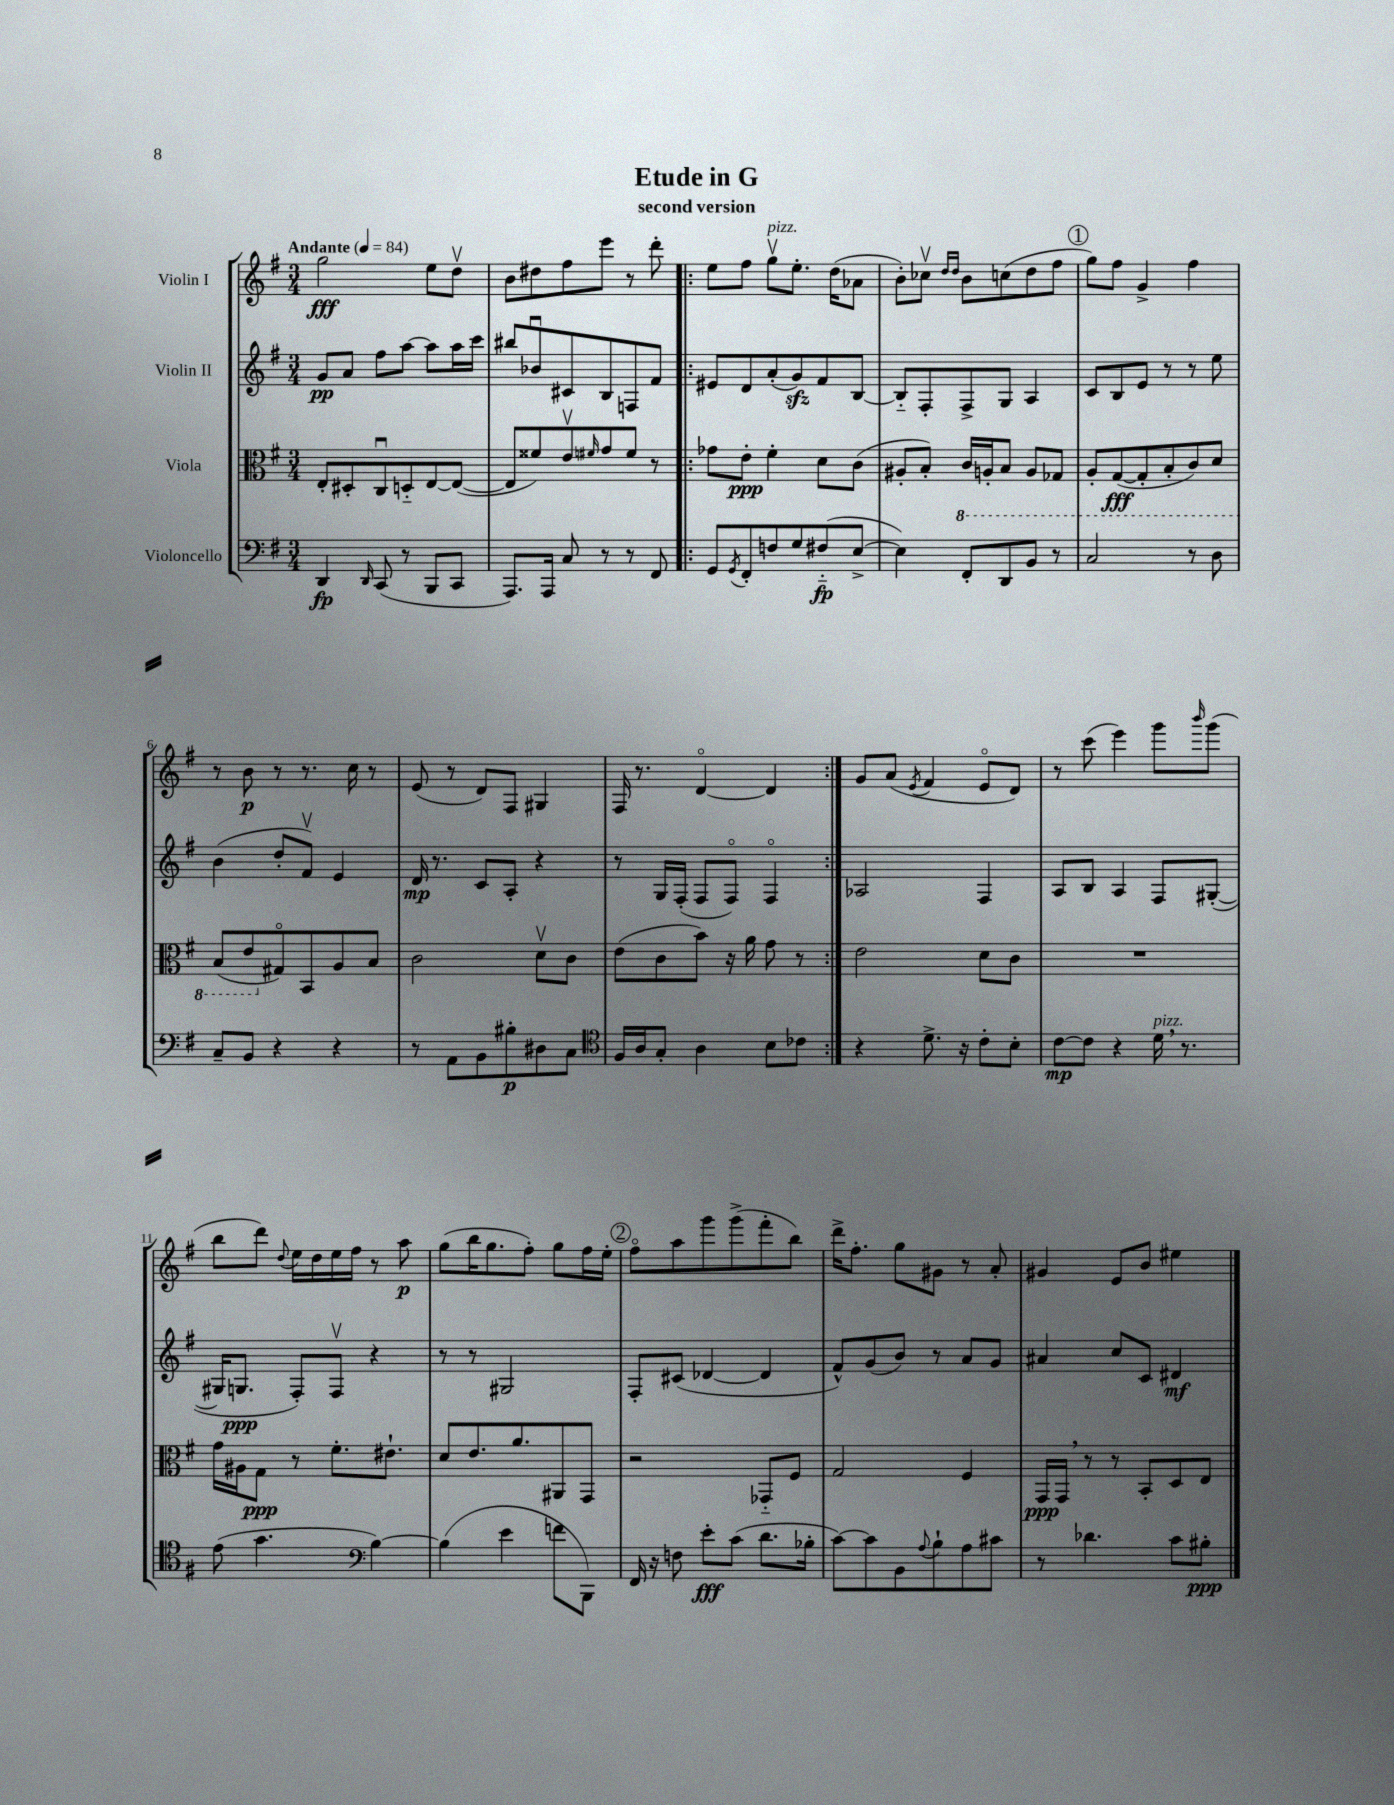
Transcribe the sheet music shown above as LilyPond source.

\header { title = "Etude in G" subtitle = "second version" }
<<
\new StaffGroup <<
\new Staff = "s0" \with { instrumentName = "Violin I" } {
    \clef treble \key g \major \numericTimeSignature \time 3/4 \tempo "Andante" 4 = 84
    g''2\fff e''8 d''8\upbow |
    b'8 dis''8 fis''8 e'''8 r8 d'''8-. |
    \repeat volta 2 { e''8 fis''8 g''8\upbow^\markup { \italic "pizz." } e''8.-. d''16( aes'8 |
    b'8-.) ces''8\upbow \grace { d''16 d''16 } b'8 c''8( d''8 fis''8 |
    \mark \markup { \circle "1" } g''8) fis''8 g'4-> fis''4 |
    r8 b'8\p r8 r8. c''16 r8 |
    e'8( r8 d'8) fis8 gis4 |
    fis16 r8. d'4~\flageolet d'4 | }
    g'8 a'8( \acciaccatura { e'8 } fis'4 e'8\flageolet d'8) |
    r8 c'''8( e'''4) g'''8 \grace { b'''16 } g'''8( |
    b''8 d'''8) \appoggiatura { d''8 } e''16 d''16 e''16 fis''16 r8 a''8\p |
    g''8( b''16 g''8. fis''8-.) g''8 fis''16 e''16-. |
    \mark \markup { \circle "2" } fis''8\flageolet a''8 g'''8 g'''8->( fis'''8-. b''8) |
    d'''16-> fis''8.-. g''8 gis'8 r8 a'8-. |
    gis'4 e'8 b'8 eis''4 \bar "|." |
}
\new Staff = "s1" \with { instrumentName = "Violin II" } {
    \clef treble \key g \major \numericTimeSignature \time 3/4
    g'8\pp a'8 fis''8 a''8~ a''8 a''16 c'''16 |
    bis''8 bes'8\downbow cis'8 b8 f8 fis'8 |
    \repeat volta 2 { eis'8 d'8 a'8-.( g'8\sfz) fis'8 b8~ |
    b8-_ fis8-. fis8-> g8 a4 |
    \mark \markup { \circle "1" } c'8 b8 e'8 r8 r8 e''8 |
    b'4( d''8-. fis'8\upbow) e'4 |
    d'16\mp r8. c'8 a8-. r4 |
    r8 g16 fis16-.( fis8 fis8\flageolet) fis4\flageolet | }
    aes2 fis4 |
    a8 b8 a4 fis8 gis8~-.( |
    gis16 g8.\ppp fis8-.) fis8\upbow r4 |
    r8 r8 gis2 |
    \mark \markup { \circle "2" } fis8-. cis'8( des'4~ des'4 |
    fis'8-^) g'8( b'8) r8 a'8 g'8 |
    ais'4 c''8 c'8 dis'4\mf \bar "|." |
}
\new Staff = "s2" \with { instrumentName = "Viola" } {
    \clef alto \key g \major \numericTimeSignature \time 3/4
    e8-. dis8-. c8\downbow d8-_ e8~ e8~( |
    e8 fisis'8) e'8\upbow \grace { fis'16 } g'8 fis'8 r8 |
    \repeat volta 2 { ges'8 e'8-.\ppp fis'4-. d'8 c'8( |
    ais8-. b8-.) \ottava #-1 c16 a,!16-. b,8 a,8 ges,8 |
    \mark \markup { \circle "1" } a,8-. g,8~\fff( g,8-. b,8-. c8) d8 |
    b,8( e8 \ottava #0 gis8\flageolet) b,8 a8 b8 |
    c'2 d'8\upbow c'8 |
    e'8( c'8 b'8) r16 a'16 g'8 r8 | }
    e'2 d'8 c'8 |
    R2. |
    g'16 ais16 g8\ppp r8 fis'8.-. eis'8.-! |
    d'8 e'8. a'8. ais,8 g,8 |
    \mark \markup { \circle "2" } r2 ges,8-_ fis8 |
    g2 fis4 |
    g,16\ppp g,16 \breathe r8 r8 b,8-. d8 e8 \bar "|." |
}
\new Staff = "s3" \with { instrumentName = "Violoncello" } {
    \clef bass \key g \major \numericTimeSignature \time 3/4
    d,4\fp \grace { d,16 } c,8( r8 b,,8 c,8 |
    a,,8.) a,,16 c8 r8 r8 fis,8 |
    \repeat volta 2 { g,8 \acciaccatura { g,8 } fis,8-. f8 g8 fis8-_\fp( e8~-> |
    e4) fis,8-. d,8 b,8 r8 |
    \mark \markup { \circle "1" } c2 r8 d8 |
    c8-- b,8 r4 r4 |
    r8 a,8 b,8 bis8-.\p dis8 c8 |
    \clef tenor fis16 a16 g8-. a4 b8 ces'8 | }
    r4 d'8.-> r16 c'8-. b8-. |
    c'8~\mp c'8 r4 d'16^\markup { \italic "pizz." } \breathe r8. |
    e'8( g'4. \clef bass b4~) |
    b4( e'4 f'8 b,,8) |
    \mark \markup { \circle "2" } fis,16 r16 f8 e'8-.\fff c'8( d'8. bes16-. |
    c'8~) c'8 b,8 \appoggiatura { a8 } b8-! a8 cis'8 |
    r8 des'4. c'8 bis8-.\ppp \bar "|." |
}
>>
>>
